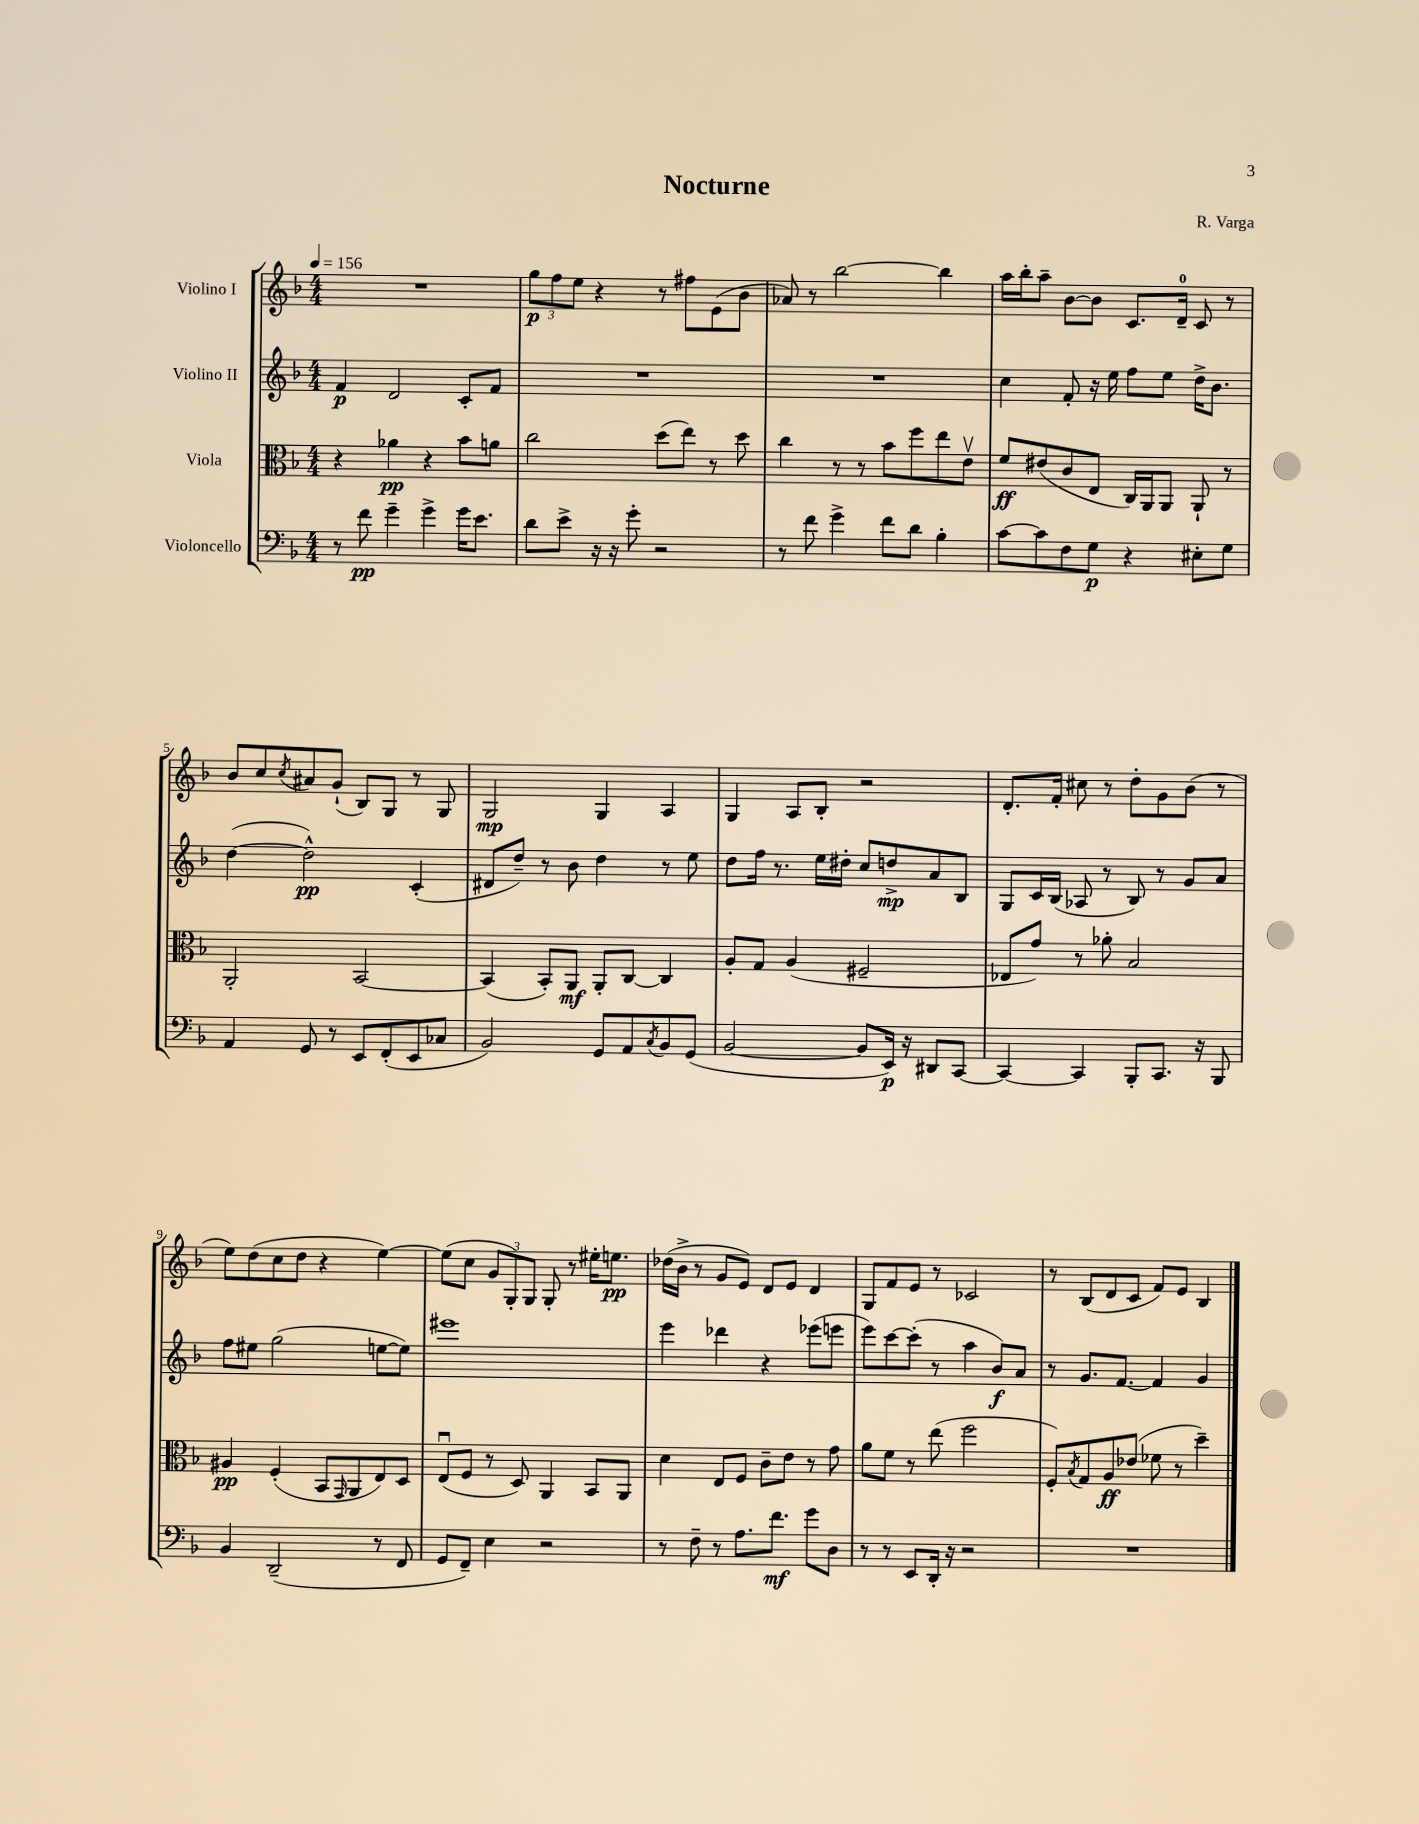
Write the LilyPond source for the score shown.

\header { title = "Nocturne" composer = "R. Varga" }
<<
\new StaffGroup <<
\new Staff = "s0" \with { instrumentName = "Violino I" } {
    \clef treble \key f \major \numericTimeSignature \time 4/4 \tempo 4 = 156
    R1 |
    \tuplet 3/2 { g''8\p f''8 e''8 } r4 r8 fis''8 e'8( bes'8 |
    aes'8) r8 bes''2~ bes''4 |
    a''16 bes''16-. a''8-- bes'8~ bes'8 c'8. d'16-0-- c'8 r8 |
    bes'8 c''8 \acciaccatura { c''8 } ais'8 g'8-!( bes8) g8 r8 g8 |
    g2\mp g4 a4 |
    g4 a8 bes8-. r2 |
    d'8.-. f'16-. cis''8 r8 d''8-. g'8 bes'8( r8 |
    e''8) d''8( c''8 d''8 r4 e''4~) |
    e''8( c''8 \tuplet 3/2 { g'8 g8-.) g8 } g8-. r8 eis''16-. e''8.\pp |
    des''16( bes'16-> r8 g'8 e'8) d'8 e'8 d'4 |
    g8 f'8 e'8 r8 ces'2 |
    r8 bes8( d'8 c'8 f'8) e'8 bes4 \bar "|." |
}
\new Staff = "s1" \with { instrumentName = "Violino II" } {
    \clef treble \key f \major \numericTimeSignature \time 4/4
    f'4\p d'2 c'8-. f'8 |
    R1 |
    R1 |
    c''4 f'8-. r16 e''16 f''8 e''8 d''16-> bes'8. |
    d''4~( d''2-^\pp) c'4-.( |
    dis'8 d''8--) r8 bes'8 d''4 r8 e''8 |
    d''8 f''16 r8. e''16 dis''16-. c''8 d''8->\mp a'8 bes8 |
    g8 c'16 bes16( aes8 r8 bes8) r8 g'8 a'8 |
    f''8 eis''8 g''2( e''8~ e''8) |
    eis'''1 |
    e'''4 des'''4 r4 ees'''8( e'''8 |
    e'''8) c'''8~ c'''8-.( r8 a''4 bes'8\f) a'8 |
    r8 g'8. f'8.~ f'4 g'4 \bar "|." |
}
\new Staff = "s2" \with { instrumentName = "Viola" } {
    \clef alto \key f \major \numericTimeSignature \time 4/4
    r4 aes'4\pp r4 bes'8 a'8 |
    c''2 d''8( e''8) r8 d''8 |
    c''4 r8 r8 bes'8 f''8 e''8 e'8\upbow |
    f'8\ff eis'8( c'8 e8 c16) a,16 a,8 a,8-! r8 |
    a,2-. bes,2~ |
    bes,4( bes,8-.) a,8\mf a,8-. c8~ c4 |
    a8-. g8 a4( fis2-- |
    ees8 g'8) r8 aes'8-. bes2 |
    ais4\pp f4-.( bes,8 \grace { g,16 } a,8 e8) d8 |
    e8\downbow( f8 r8 d8) a,4 bes,8 a,8 |
    d'4 e8 f8 c'8-- e'8 r8 g'8 |
    a'8 f'8 r8 e''8( f''2 |
    f8-.) \acciaccatura { bes8 } g8 a8\ff ees'8( fes'8 r8 d''4--) \bar "|." |
}
\new Staff = "s3" \with { instrumentName = "Violoncello" } {
    \clef bass \key f \major \numericTimeSignature \time 4/4
    r8 f'8\pp g'4-- g'4-> g'16 e'8. |
    d'8 e'8-> r16 r16 g'8-. r2 |
    r8 f'8 g'4-> f'8 d'8 bes4-. |
    c'8~ c'8 f8 g8\p r4 eis8-. g8 |
    a,4 g,8 r8 e,8 f,8-.( e,8 ces8 |
    bes,2) g,8 a,8 \acciaccatura { c8 } bes,8 g,8( |
    bes,2~ bes,8 e,16\p) r16 dis,8 c,8~ |
    c,4~ c,4 bes,,8-. c,8. r16 bes,,8 |
    bes,4 d,2--( r8 f,8 |
    g,8 f,8--) e4 r2 |
    r8 f8-- r8 a8. f'8.\mf g'8 d8 |
    r8 r8 e,8 d,16-. r16 r2 |
    R1 \bar "|." |
}
>>
>>
